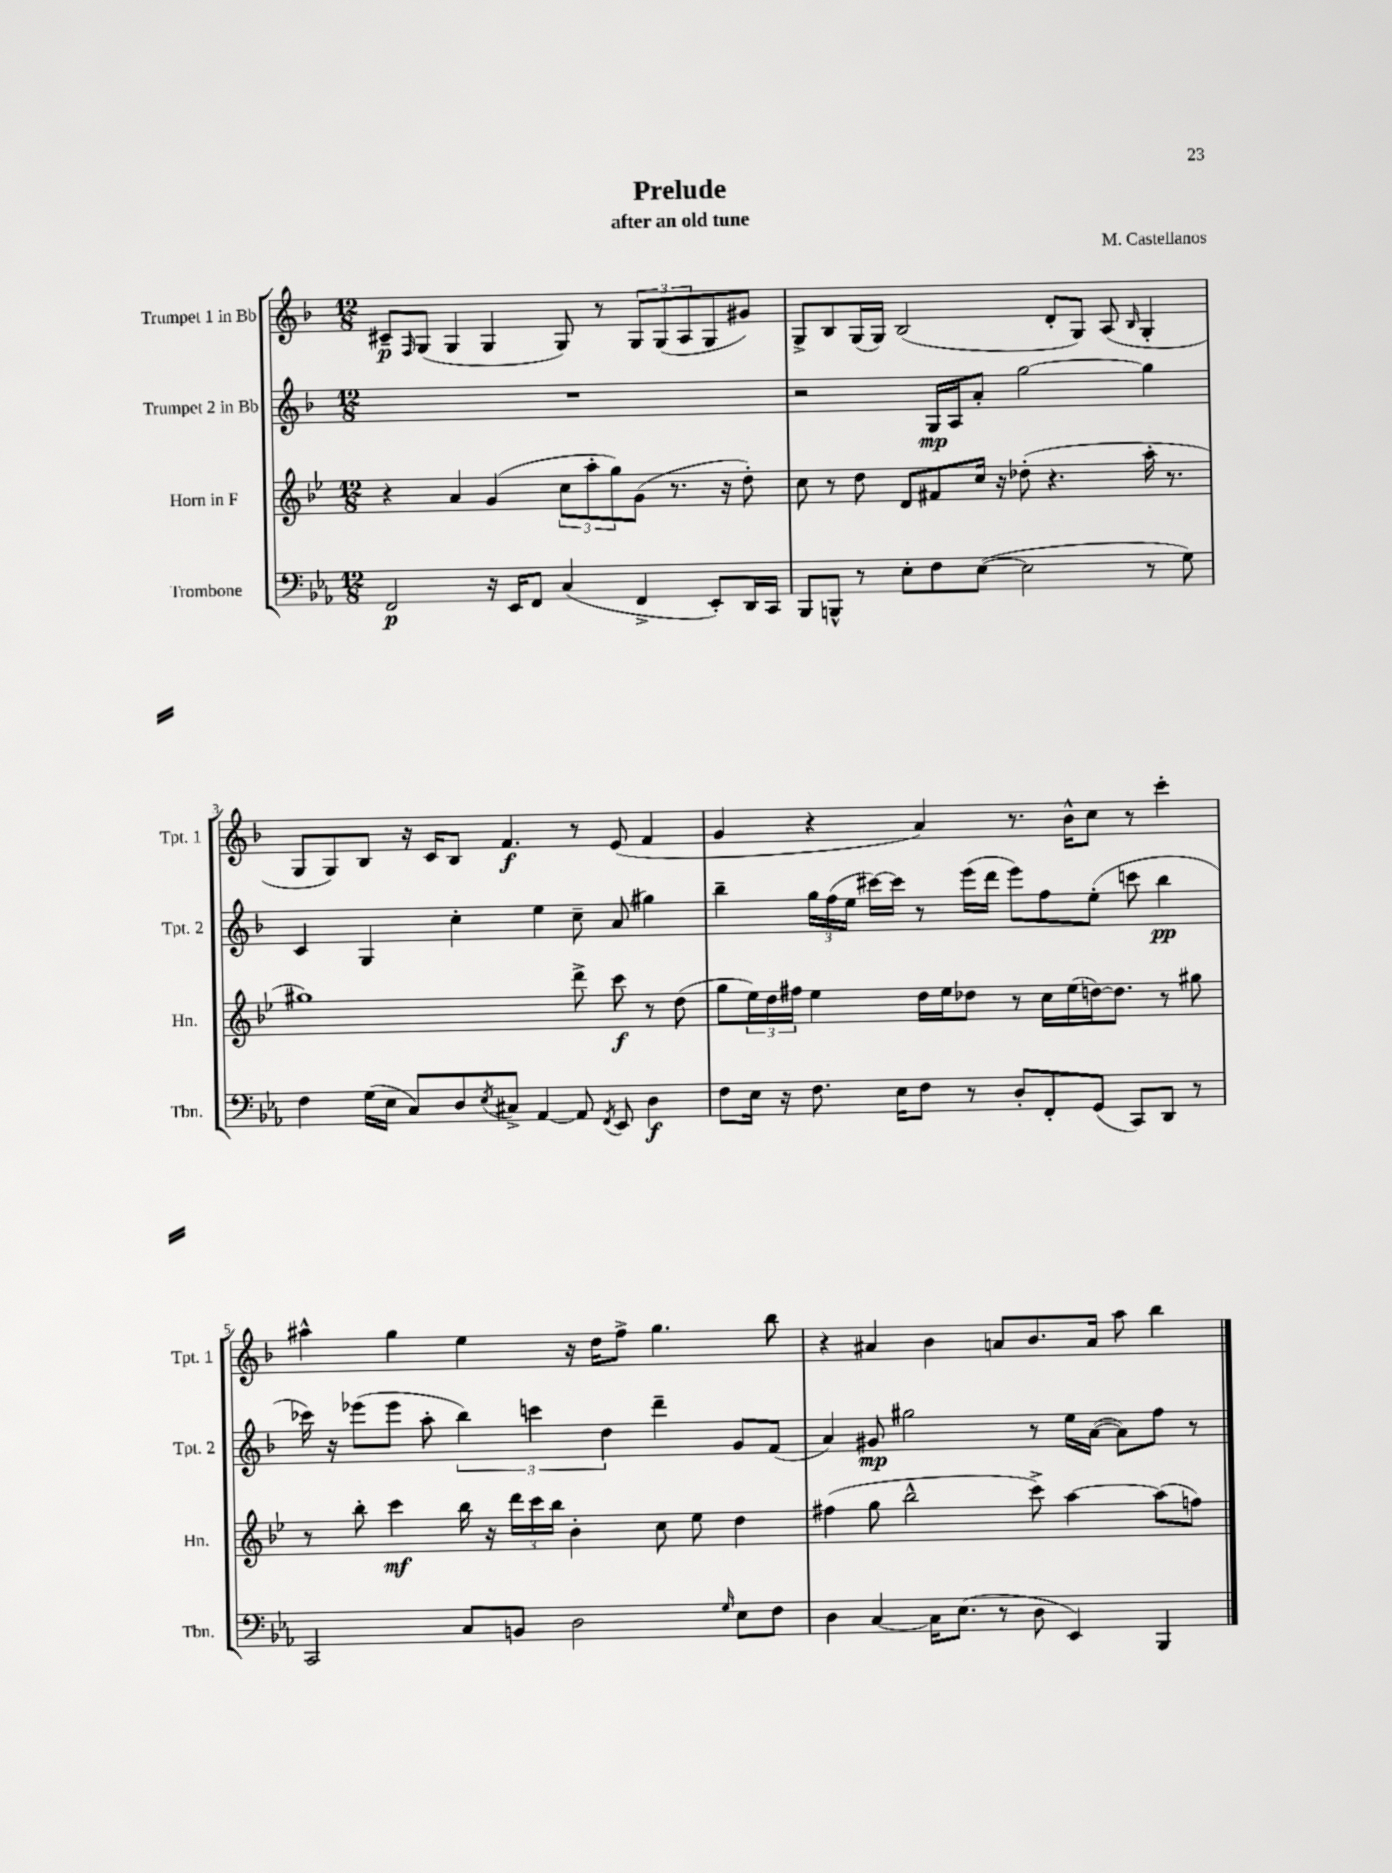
\header { title = "Prelude" composer = "M. Castellanos" subtitle = "after an old tune" }
<<
\new StaffGroup <<
\new Staff = "s0" \with { instrumentName = "Trumpet 1 in Bb" shortInstrumentName = "Tpt. 1" } {
    \clef treble \key f \major \numericTimeSignature \time 12/8
    cis'8--\p \grace { f16 } g8( g4 g4 g8) r8 \tuplet 3/2 { g8 g8( a8 } g8 gis'8) |
    g8-> bes8 g16( g16) bes2( d'8-. g8) a8( \grace { bes16 } g4-. |
    g8 g8) bes8 r16 c'16 bes8 f'4.\f r8 e'8( f'4 |
    g'4 r4 a'4) r8. bes'16-^ c''8 r8 c'''4-. |
    ais''4-^ g''4 e''4 r16 d''16 f''8-> g''4. bes''8 |
    r4 ais'4 bes'4 a'8 bes'8. a'16 a''8 bes''4 \bar "|." |
}
\new Staff = "s1" \with { instrumentName = "Trumpet 2 in Bb" shortInstrumentName = "Tpt. 2" } {
    \clef treble \key f \major \numericTimeSignature \time 12/8
    R1. |
    r2 g16\mp a16 a'8-. g''2~ g''4 |
    c'4 g4 c''4-. e''4 c''8-- a'8( gis''4) |
    bes''4-- \tuplet 3/2 { g''16 f''16( e''16 } cis'''16~) cis'''16 r8 e'''16( d'''16 e'''8) f''8 e''8-.( c'''8 bes''4\pp |
    ces'''16) r16 ees'''8( ees'''8 a''8-. \tuplet 3/2 { bes''4) c'''4 d''4 } d'''4-- g'8 f'8( |
    a'4) gis'8\mp gis''2 r8 e''16 a'16~( a'8) f''8 r8 \bar "|." |
}
\new Staff = "s2" \with { instrumentName = "Horn in F" shortInstrumentName = "Hn." } {
    \clef treble \key bes \major \numericTimeSignature \time 12/8
    r4 a'4 g'4( \tuplet 3/2 { c''8 a''8-. g''8) } g'8( r8. r16 d''8-.) |
    c''8 r8 d''8 d'8 fis'8 c''16 r16 des''8-.( r4. a''16-. r8. |
    gis''1) d'''8-> c'''8\f r8 d''8( |
    g''8 \tuplet 3/2 { ees''16) d''16 fis''16 } ees''4 d''16 ees''16 des''8 r8 c''16 ees''16( d''16~) d''8. r8 gis''8 |
    r8 bes''8-. c'''4\mf bes''16 r16 \tuplet 3/2 { d'''16 c'''16 bes''16 } bes'4-. c''8 ees''8 d''4 |
    fis''4( g''8 bes''2-^ c'''8->) a''4~ a''8( f''8) \bar "|." |
}
\new Staff = "s3" \with { instrumentName = "Trombone" shortInstrumentName = "Tbn." } {
    \clef bass \key ees \major \numericTimeSignature \time 12/8
    f,2\p r16 ees,16 f,8 c4( f,4-> ees,8-.) d,16 c,16 |
    bes,,8 b,,8-^ r8 ees8-. f8 ees8~( ees2 r8 g8) |
    f4 g16( ees16 c8) d8 \acciaccatura { ees8 } cis8-> aes,4~ aes,8 \acciaccatura { f,8 } ees,8 d4\f |
    f8 ees16 r16 f8. ees16 f8 r8 d8-. f,8-. g,8( c,8) d,8 r8 |
    c,2 c8 b,8 d2 \grace { g16 } ees8 f8 |
    d4 c4~ c16 ees8.( r8 d8 ees,4) bes,,4 \bar "|." |
}
>>
>>
